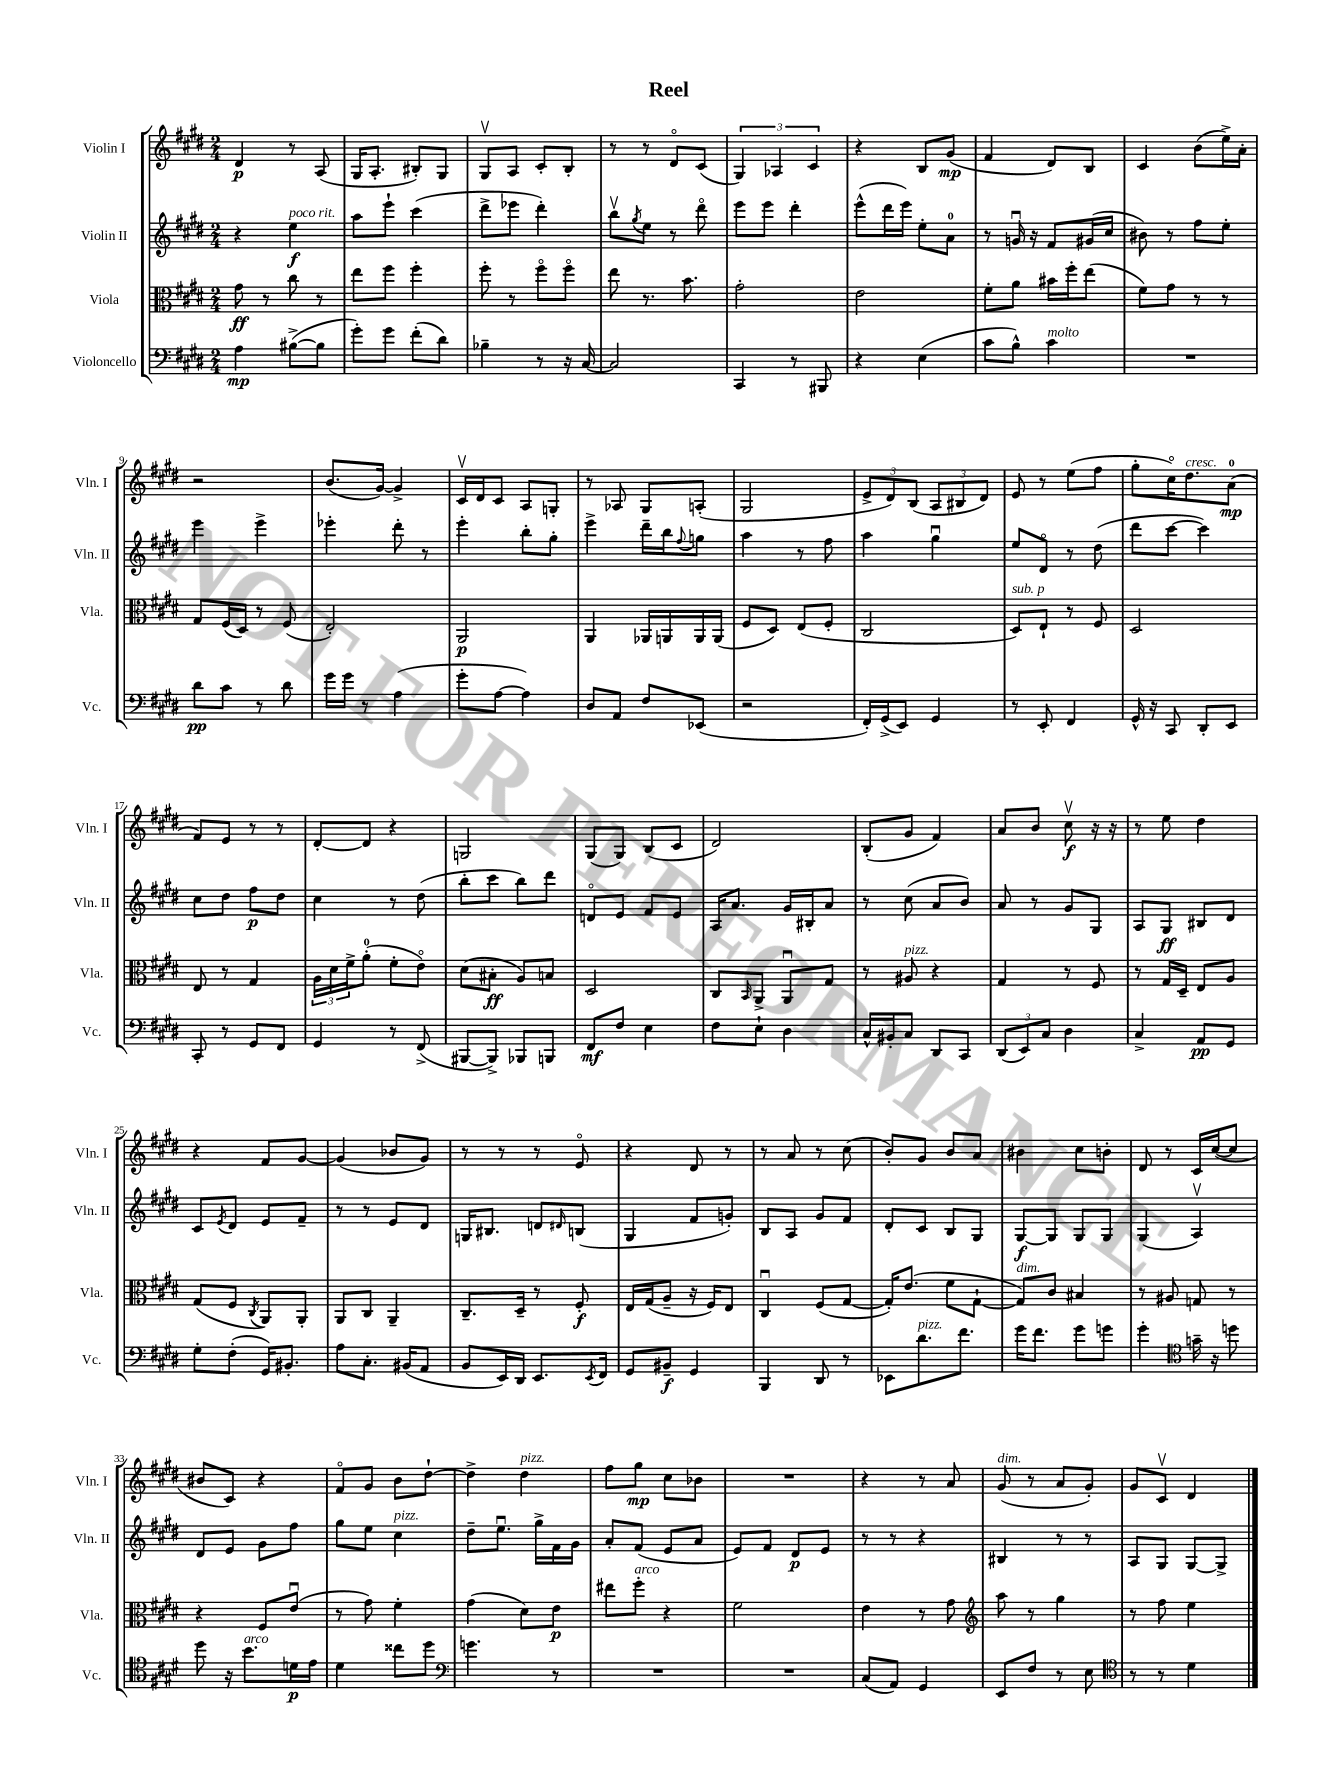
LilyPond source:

\header { title = "Reel" }
<<
\new StaffGroup <<
\new Staff = "s0" \with { instrumentName = "Violin I" shortInstrumentName = "Vln. I" } {
    \clef treble \key e \major \numericTimeSignature \time 2/4
    dis'4\p r8 a8( |
    gis16 a8.-. bis8-.) gis8 |
    gis8\upbow a8 cis'8-. b8-. |
    r8 r8 dis'8\flageolet cis'8( |
    \tuplet 3/2 { gis4) aes4 cis'4 } |
    r4 b8 gis'8\mp( |
    fis'4 dis'8) b8 |
    cis'4 b'8( e''16->) a'16-. |
    r2 |
    b'8.( gis'16~) gis'4-> |
    cis'16\upbow dis'16 cis'8 a8 g8-. |
    r8 aes8 gis8 a8-.( |
    gis2 |
    \tuplet 3/2 { e'8-> dis'8) b8( } \tuplet 3/2 { a8 bis8 dis'8) } |
    e'8 r8 e''8( fis''8 |
    gis''8-. cis''16\flageolet) dis''8.^\markup { \italic "cresc." } a'8-0\mp( |
    fis'8) e'8 r8 r8 |
    dis'8~-. dis'8 r4 |
    g2 |
    gis8( gis8) b8( cis'8 |
    dis'2) |
    b8-.( gis'8 fis'4) |
    a'8 b'8 cis''8\upbow\f r16 r16 |
    r8 e''8 dis''4 |
    r4 fis'8 gis'8~ |
    gis'4( bes'8 gis'8) |
    r8 r8 r8 e'8\flageolet |
    r4 dis'8 r8 |
    r8 a'8 r8 cis''8( |
    b'8-.) gis'8 b'8 a'8 |
    bis'4 cis''8 b'8-. |
    dis'8 r8 cis'16 cis''16~( cis''8 |
    bis'8 cis'8) r4 |
    fis'8\flageolet gis'8 b'8 dis''8~-! |
    dis''4-> dis''4^\markup { \italic "pizz." } |
    fis''8 gis''8\mp cis''8 bes'8 |
    R2 |
    r4 r8 a'8 |
    gis'8^\markup { \italic "dim." }( r8 a'8 gis'8-.) |
    gis'8 cis'8\upbow dis'4 \bar "|." |
}
\new Staff = "s1" \with { instrumentName = "Violin II" shortInstrumentName = "Vln. II" } {
    \clef treble \key e \major \numericTimeSignature \time 2/4
    r4 e''4\f^\markup { \italic "poco rit." } |
    a''8 e'''8-! cis'''4( |
    dis'''8-> ees'''8 dis'''4-.) |
    b''8\upbow \acciaccatura { gis''8 } e''8 r8 dis'''8\flageolet |
    e'''8 e'''8 dis'''4-. |
    e'''8-^( dis'''16 e'''16) e''8-. a'8-0 |
    r8 g'16\downbow r16 fis'8 gis'16( cis''16 |
    bis'8) r8 fis''8 e''8-. |
    e'''4 e'''4-> |
    ees'''4-. dis'''8-. r8 |
    e'''4-. b''8-. gis''8-. |
    e'''4-> dis'''16-- b''16 \appoggiatura { fis''8 } g''8 |
    a''4 r8 fis''8 |
    a''4 gis''4\downbow |
    e''8 dis'8\flageolet r8 dis''8( |
    dis'''8 cis'''8~ cis'''4) |
    cis''8 dis''8 fis''8\p dis''8 |
    cis''4 r8 dis''8( |
    b''8-. cis'''8 b''8) dis'''8 |
    d'8\flageolet e'8 fis'8 e'8 |
    a16 a'8. gis'16 bis16-. a'8 |
    r8 cis''8( a'8 b'8) |
    a'8 r8 gis'8 gis8 |
    a8 gis8\ff bis8 dis'8 |
    cis'8 \acciaccatura { e'8 } dis'8 e'8 fis'8-- |
    r8 r8 e'8 dis'8 |
    g16 bis8. d'8 \grace { dis'16 } b8( |
    gis4 fis'8 g'8-.) |
    b8 a8 gis'8 fis'8 |
    dis'8-. cis'8 b8 gis8 |
    gis8~\f gis8 gis8 gis8 |
    gis4( a4\upbow) |
    dis'8 e'8 gis'8 fis''8 |
    gis''8 e''8 cis''4^\markup { \italic "pizz." } |
    dis''8-- e''8.\downbow gis''16-> fis'16 gis'16 |
    a'8-. fis'8( e'8 a'8 |
    e'8) fis'8 dis'8\p e'8 |
    r8 r8 r4 |
    bis4 r8 r8 |
    a8 gis8 gis8~ gis8-> \bar "|." |
}
\new Staff = "s2" \with { instrumentName = "Viola" shortInstrumentName = "Vla." } {
    \clef alto \key e \major \numericTimeSignature \time 2/4
    gis'8\ff r8 cis''8 r8 |
    e''8 fis''8 fis''4-. |
    fis''8-. r8 fis''8\flageolet fis''8\flageolet |
    e''8 r8. b'8. |
    gis'2-. |
    e'2 |
    fis'8-. a'8 bis'16 fis''16-. e''8( |
    fis'8) gis'8 r8 r8 |
    gis8 fis16( dis16) r8 fis8( |
    e2-.) |
    a,2\p |
    a,4 aes,16 a,16 a,16 a,16( |
    fis8 dis8) e8( fis8-. |
    cis2 |
    dis8^\markup { \italic "sub. p" }) e8-! r8 fis8 |
    dis2 |
    e8 r8 gis4 |
    \tuplet 3/2 { a16 dis'16 fis'16-> } a'8-0-.( fis'8-. e'8\flageolet) |
    dis'8( bis8-.\ff a8) b8 |
    dis2 |
    cis8 \grace { b,16 } a,8-> a,8\downbow gis8 |
    r8 ais8^\markup { \italic "pizz." } r4 |
    gis4 r8 fis8 |
    r8 gis16 dis16-- e8 a8 |
    gis8( fis8 \acciaccatura { cis8 } a,8) a,8-. |
    a,8 cis8 a,4-- |
    cis8.-- dis16-- r8 fis8-.\f |
    e16 gis16( a8-- r16 fis16) e8 |
    cis4\downbow fis8( gis8~ |
    gis16-.) e'8.( fis'8 gis8~-! |
    gis8^\markup { \italic "dim." }) cis'8 bis4 |
    r8 ais8 g8 r8 |
    r4 fis8 e'8\downbow( |
    r8 gis'8) fis'4-. |
    gis'4( dis'8) e'8\p |
    eis''8 fis''8-.^\markup { \italic "arco" } r4 |
    fis'2 |
    e'4 r8 gis'8 |
    \clef treble a''8 r8 gis''4 |
    r8 fis''8 e''4 \bar "|." |
}
\new Staff = "s3" \with { instrumentName = "Violoncello" shortInstrumentName = "Vc." } {
    \clef bass \key e \major \numericTimeSignature \time 2/4
    a4\mp bis8~->( bis8 |
    gis'8-.) gis'8 fis'8-.( dis'8) |
    bes4-- r8 r16 cis16~ |
    cis2 |
    cis,4 r8 bis,,8 |
    r4 e4( |
    cis'8 b8-^) cis'4^\markup { \italic "molto" } |
    R2 |
    dis'8\pp cis'8 r8 dis'8 |
    gis'16 gis'16 r8 a4( |
    gis'8-. a8~ a4) |
    dis8 a,8 fis8 ees,8( |
    r2 |
    fis,16-.) gis,16->( e,8) gis,4 |
    r8 e,8-. fis,4 |
    gis,16-^ r16 cis,8 dis,8-. e,8 |
    cis,8-. r8 gis,8 fis,8 |
    gis,4 r8 fis,8->( |
    bis,,8~ bis,,8->) bes,,8 b,,8 |
    fis,8\mf fis8 e4 |
    fis8 e8-! dis4 |
    cis16-^ bis,16-. cis8 dis,8 cis,8 |
    \tuplet 3/2 { dis,8( e,8) cis8 } dis4 |
    cis4-> a,8\pp gis,8 |
    gis8-. fis8-.( gis,16) bis,8.-. |
    a8 cis8.-. bis,16( a,8 |
    b,8 e,16) dis,16 e,8. \acciaccatura { e,8 } fis,16 |
    gis,8 bis,8--\f gis,4 |
    b,,4 dis,8 r8 |
    ees,8 dis'8.^\markup { \italic "pizz." } fis'8. |
    gis'16 fis'8. gis'8 g'8 |
    gis'4-. \clef tenor g'16-- r16 d''8 |
    dis''8 r16 b'8.^\markup { \italic "arco" } d'16\p e'16 |
    dis'4 cisis''8 dis''8 |
    \clef bass g'4. r8 |
    R2 |
    R2 |
    cis8( a,8) gis,4 |
    e,8 fis8 r8 e8 |
    \clef tenor r8 r8 dis'4 \bar "|." |
}
>>
>>
